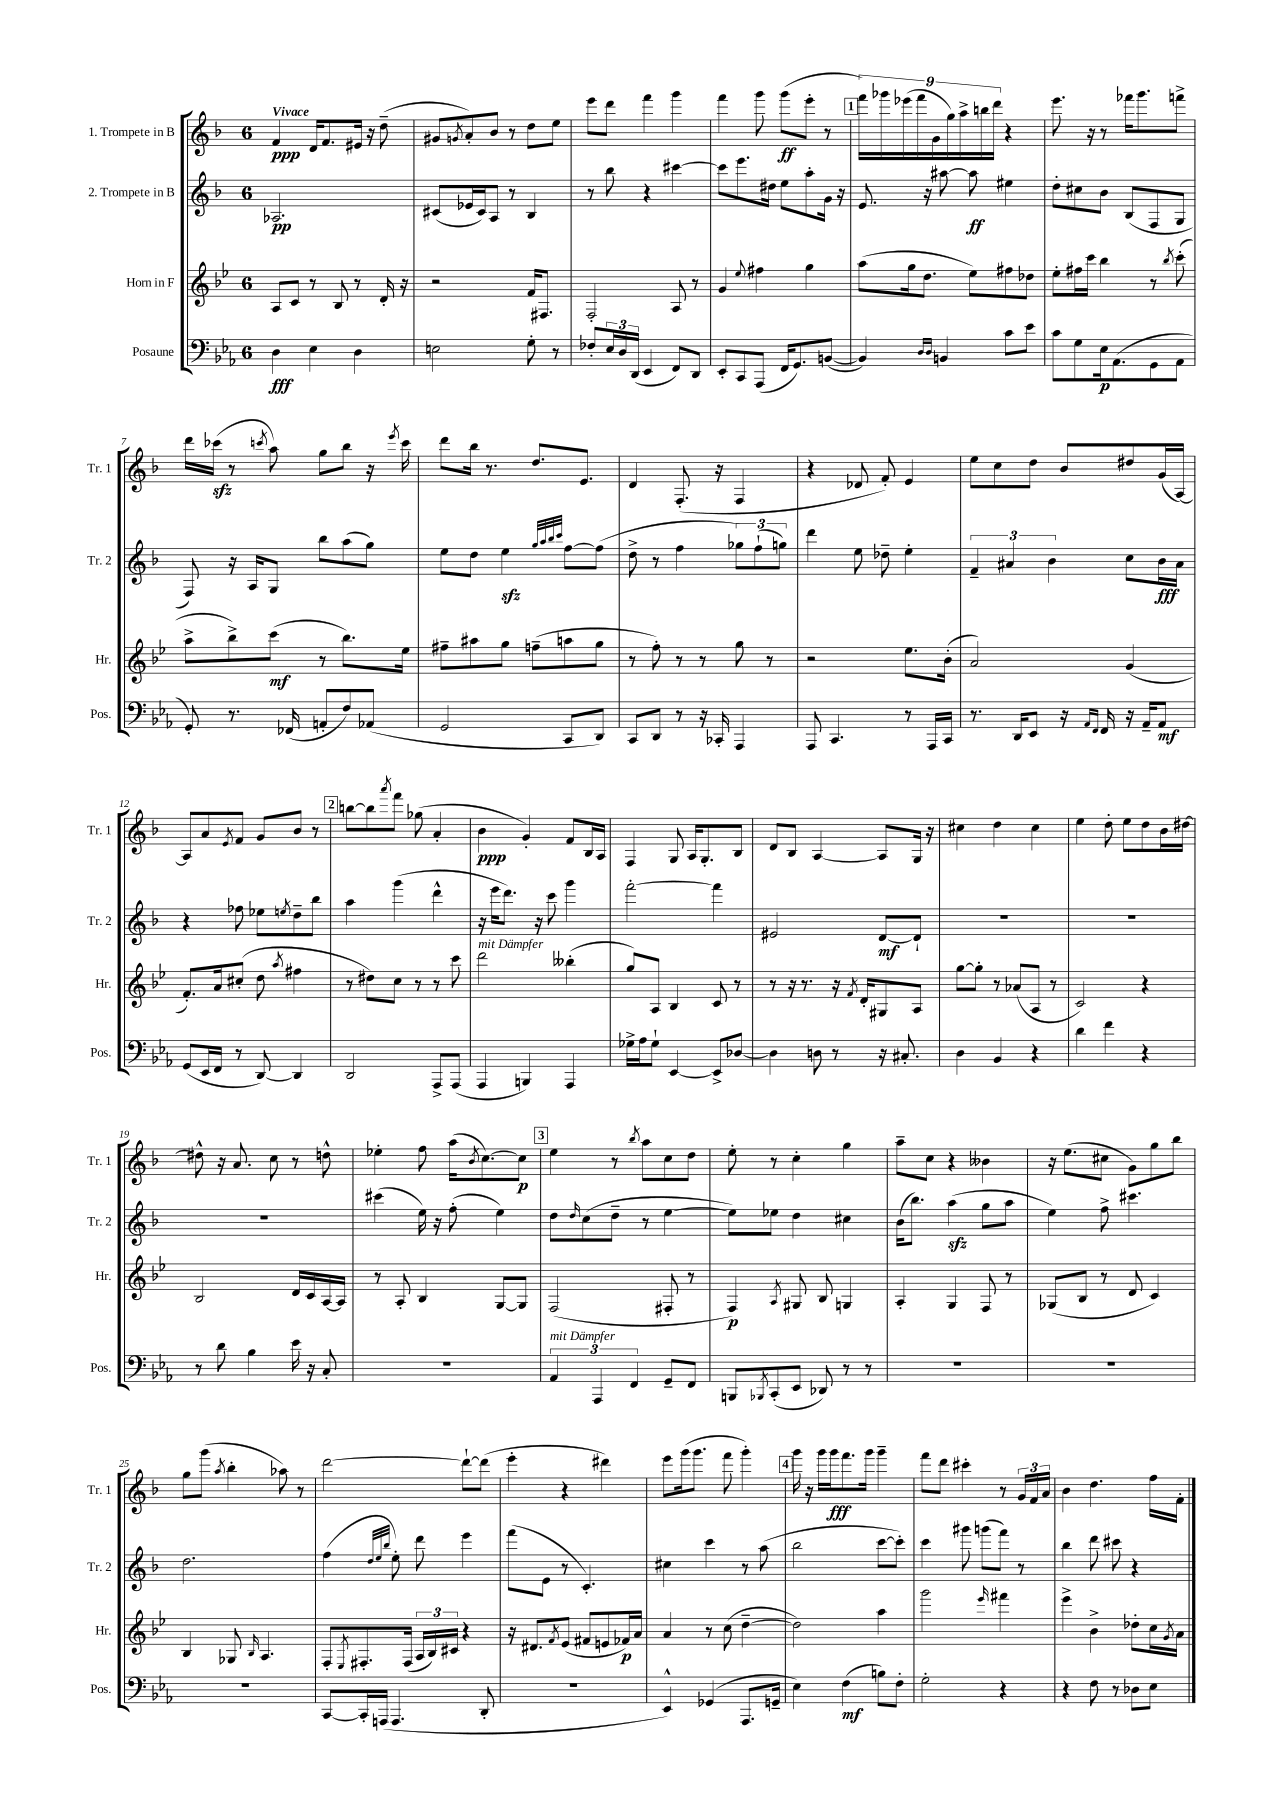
<<
\new StaffGroup <<
\new Staff = "s0" \with { instrumentName = "1. Trompete in B" shortInstrumentName = "Tr. 1" } {
    \clef treble \key f \major \once \override Staff.TimeSignature.style = #'single-digit \time 6/8 \tempo "Vivace"
    f'4\ppp d'16 f'8. eis'16 r16 d''8--( |
    gis'8 \acciaccatura { g'8 } a'8-.) bes'8 r8 d''8 e''8 |
    e'''8 d'''8 f'''4 g'''4 |
    f'''4 g'''8 g'''8\ff( e'''8-. r8 |
    \mark \markup { \box "1" } \tuplet 9/8 { f'''16) ges'''16 ees'''16( f'''16 g'16 g''16) a''16-> b''16 d'''16 } r4 |
    e'''8. r16 r8 fes'''16 g'''8. f'''8-> |
    d'''16 ces'''16\sfz( r8 \acciaccatura { c'''8 } a''8) g''8 bes''8 r16 \acciaccatura { e'''8 } c'''16 |
    d'''8 bes''16 r8. d''8. e'8. |
    d'4 f8.-.( r16 f4 |
    r4 des'8 f'8-.) e'4 |
    e''8 c''8 d''8 bes'8 dis''8 g'16( a16~) |
    a8 a'8 \acciaccatura { e'8 } f'8 g'8 bes'8 r8 |
    \mark \markup { \box "2" } b''8~ b''8 \acciaccatura { a'''8 } f'''8 ges''8( a'4-. |
    bes'4\ppp g'4-.) f'8 bes16 a16 |
    f4 g8 a16 g8.-. bes8 |
    d'8 bes8 a4~ a8 g16 r16 |
    cis''4 d''4 cis''4 |
    e''4 d''8-. e''8 d''8 bes'16 dis''16~ |
    dis''8-^ r16 a'8. c''8 r8 d''8-^ |
    ees''4-. f''8 a''16( \acciaccatura { bes'8 } c''8.~) c''8\p |
    \mark \markup { \box "3" } e''4 r8 \acciaccatura { bes''8 } a''8 c''8 d''8 |
    e''8-. r8 c''4-. g''4 |
    a''8-- c''8 r4 beses'4 |
    r16 e''8.( cis''8 g'8) g''8 bes''8 |
    g''8 g'''8( \acciaccatura { a''8 } bes''4-. aes''8) r8 |
    d'''2~ d'''8~-! d'''8( |
    e'''4-. r4 dis'''4) |
    e'''8 g'''16( g'''8. f'''8 g'''4-.) |
    \mark \markup { \box "4" } g'''16 r16 g'''16 g'''16\fff f'''8. g'''16 g'''4-- |
    f'''8 d'''8 cis'''4-. r8 \tuplet 3/2 { g'16 f'16 a'16 } |
    bes'4 d''4. f''16 f'16-. \bar "|." |
}
\new Staff = "s1" \with { instrumentName = "2. Trompete in B" shortInstrumentName = "Tr. 2" } {
    \clef treble \key f \major \once \override Staff.TimeSignature.style = #'single-digit \time 6/8
    aes2.\pp |
    cis'8( ees'16 cis'16) a8 r8 bes4 |
    r8 bes''8 r4 cis'''4~ |
    cis'''8 e'''8. dis''16 e''8 a''8-. g'16 r16 |
    \mark \markup { \box "1" } e'8. r16 ais''8~ ais''8\ff eis''4 |
    d''8-. cis''8 bes'8 bes8( f8 g8 |
    f8) r16 a16 g8 bes''8 a''8( g''8) |
    e''8 d''8 e''4\sfz \grace { g''32 a''32 bes''32 c'''32 } f''8~ f''8( |
    d''8-> r8 f''4 \tuplet 3/2 { ges''8) f''8-!( g''8) } |
    d'''4 e''8 des''8-- e''4-. |
    \tuplet 3/2 { f'4-- ais'4 bes'4 } c''8 bes'16\fff ais'16 |
    r4 fes''8 ees''8 \acciaccatura { e''8 } d''8-- bes''8 |
    \mark \markup { \box "2" } a''4 g'''4( d'''4-^ |
    r16 e'''16 d'''8.) r16 c'''8 g'''4 |
    f'''2~-. f'''4 |
    eis'2 d'8~\mf d'8-! |
    R2. |
    R2. |
    R2. |
    cis'''4( e''16) r16 f''8-.( e''4) |
    \mark \markup { \box "3" } d''8 \grace { d''16 } c''8( d''8-- r8 e''4~ |
    e''8) ees''8 d''4 cis''4 |
    bes'16( bes''8.) a''4\sfz( g''8 a''8 |
    e''4) f''8-> cis'''4. |
    d''2. |
    f''4( \grace { d''32 e''32 bes''32 } e''8-.) d'''8 e'''4 |
    f'''8( e'8 r8 c'4.-.) |
    cis''4 c'''4 r8 a''8( |
    \mark \markup { \box "4" } bes''2 c'''8~ c'''8-.) |
    c'''4 gis'''8 g'''8( f'''8) r8 |
    bes''4 d'''8 cis'''8 r4 \bar "|." |
}
\new Staff = "s2" \with { instrumentName = "Horn in F" shortInstrumentName = "Hr." } {
    \clef treble \key bes \major \once \override Staff.TimeSignature.style = #'single-digit \time 6/8
    a8 c'8 r8 bes8 r8 d'16-. r16 |
    r2 f'16 fis8. |
    f2-. a8 r8 |
    g'4 \appoggiatura { ees''8 } fis''4 g''4 |
    \mark \markup { \box "1" } a''8( g''16 d''8. ees''8) fis''8 des''8 |
    ees''8-. fis''16 c'''16 bes''4 r8 \acciaccatura { bes''8 } c'''8-.( |
    a''8-> bes''8->) c'''8\mf( r8 bes''8.) ees''16 |
    fis''8-- ais''8 g''8 f''8--( a''8 g''8 |
    r8 f''8-.) r8 r8 g''8 r8 |
    r2 ees''8. bes'16-.( |
    a'2) g'4( |
    f'8.-.) a'16 cis''8-.( d''8 \acciaccatura { a''8 } fis''4 |
    \mark \markup { \box "2" } r8 dis''8) c''8 r8 r8 c'''8 |
    d'''2^\markup { \italic "mit Dämpfer" } beses''4-.( |
    g''8) a8 bes4 c'8 r8 |
    r8 r16 r8. r16 \acciaccatura { f'8 } d'16-. gis8 a8 |
    g''8~ g''8-. r8 aes'8( a8 r8 |
    c'2) r4 |
    bes2 d'16 c'16 a16~ a16 |
    r8 a8-. bes4 g8~ g8 |
    \mark \markup { \box "3" } f2( fis8-. r8 |
    f4\p) \acciaccatura { a8 } gis8 bes8 g4 |
    a4-. g4 f8 r8 |
    ges8( bes8 r8 d'8 c'4) |
    bes4 ges8 \grace { bes16 } a4. |
    f8-. \acciaccatura { ees8 } fis8.-. fis16( \tuplet 3/2 { a16 bes16) cis'16 } r4 |
    r16 dis'8. \acciaccatura { f'8 } ees'8( fis'8 e'8 fes'16\p) a'16 |
    a'4 r8 c''8( d''4~-- |
    \mark \markup { \box "4" } d''2) a''4 |
    g'''2 \grace { ees'''16 } fis'''4 |
    ees'''4-> bes'4-> des''8-. c''16 \acciaccatura { g'8 } a'16 \bar "|." |
}
\new Staff = "s3" \with { instrumentName = "Posaune" shortInstrumentName = "Pos." } {
    \clef bass \key ees \major \once \override Staff.TimeSignature.style = #'single-digit \time 6/8
    d4\fff ees4 d4 |
    e2 g8-. r8 |
    fes8-. \tuplet 3/2 { ees16 d16 d,16( } ees,4 f,8) d,8 |
    ees,8-. c,8 aes,,8( f,16 g,8.) b,8~( |
    \mark \markup { \box "1" } b,4) \grace { d16 d16 } b,4 c'8 ees'8 |
    c'8 g8 ees16\p aes,8.( g,8 aes,8 |
    g,8-.) r8. fes,16( a,8-. f8) aes,8( |
    g,2 c,8 d,8) |
    c,8 d,8 r8 r16 ces,16-. aes,,4 |
    aes,,8 c,4. r8 aes,,16 c,16 |
    r8. d,16 ees,8 r16 \grace { aes,16 f,16 } f,16 r16 aes,16-- aes,8\mf |
    g,8( ees,16 f,16 r8 d,8~) d,4 |
    \mark \markup { \box "2" } d,2 aes,,8-> aes,,8( |
    aes,,4 b,,4) aes,,4 |
    ges16-> aes16 ges8-! ees,4~ ees,8-> des8~ |
    des4 d8 r8 r16 cis8.-. |
    d4 bes,4 r4 |
    d'4 f'4 r4 |
    r8 d'8 bes4 ees'16 r16 c8-. |
    R2. |
    \mark \markup { \box "3" } \tuplet 3/2 { aes,4^\markup { \italic "mit Dämpfer" } aes,,4 f,4 } g,8-- f,8 |
    b,,8 \acciaccatura { bes,,8 } c,8-.( ees,8 des,8) r8 r8 |
    R2. |
    R2. |
    R2. |
    c,8~ c,16-. a,,16( a,,4. d,8-. |
    R2. |
    ees,4-^) ges,4( aes,,8. g,16-- |
    \mark \markup { \box "4" } ees4) f4\mf( b8) f8-. |
    g2-. r4 |
    r4 f8 r8 des8 ees8 \bar "|." |
}
>>
>>
